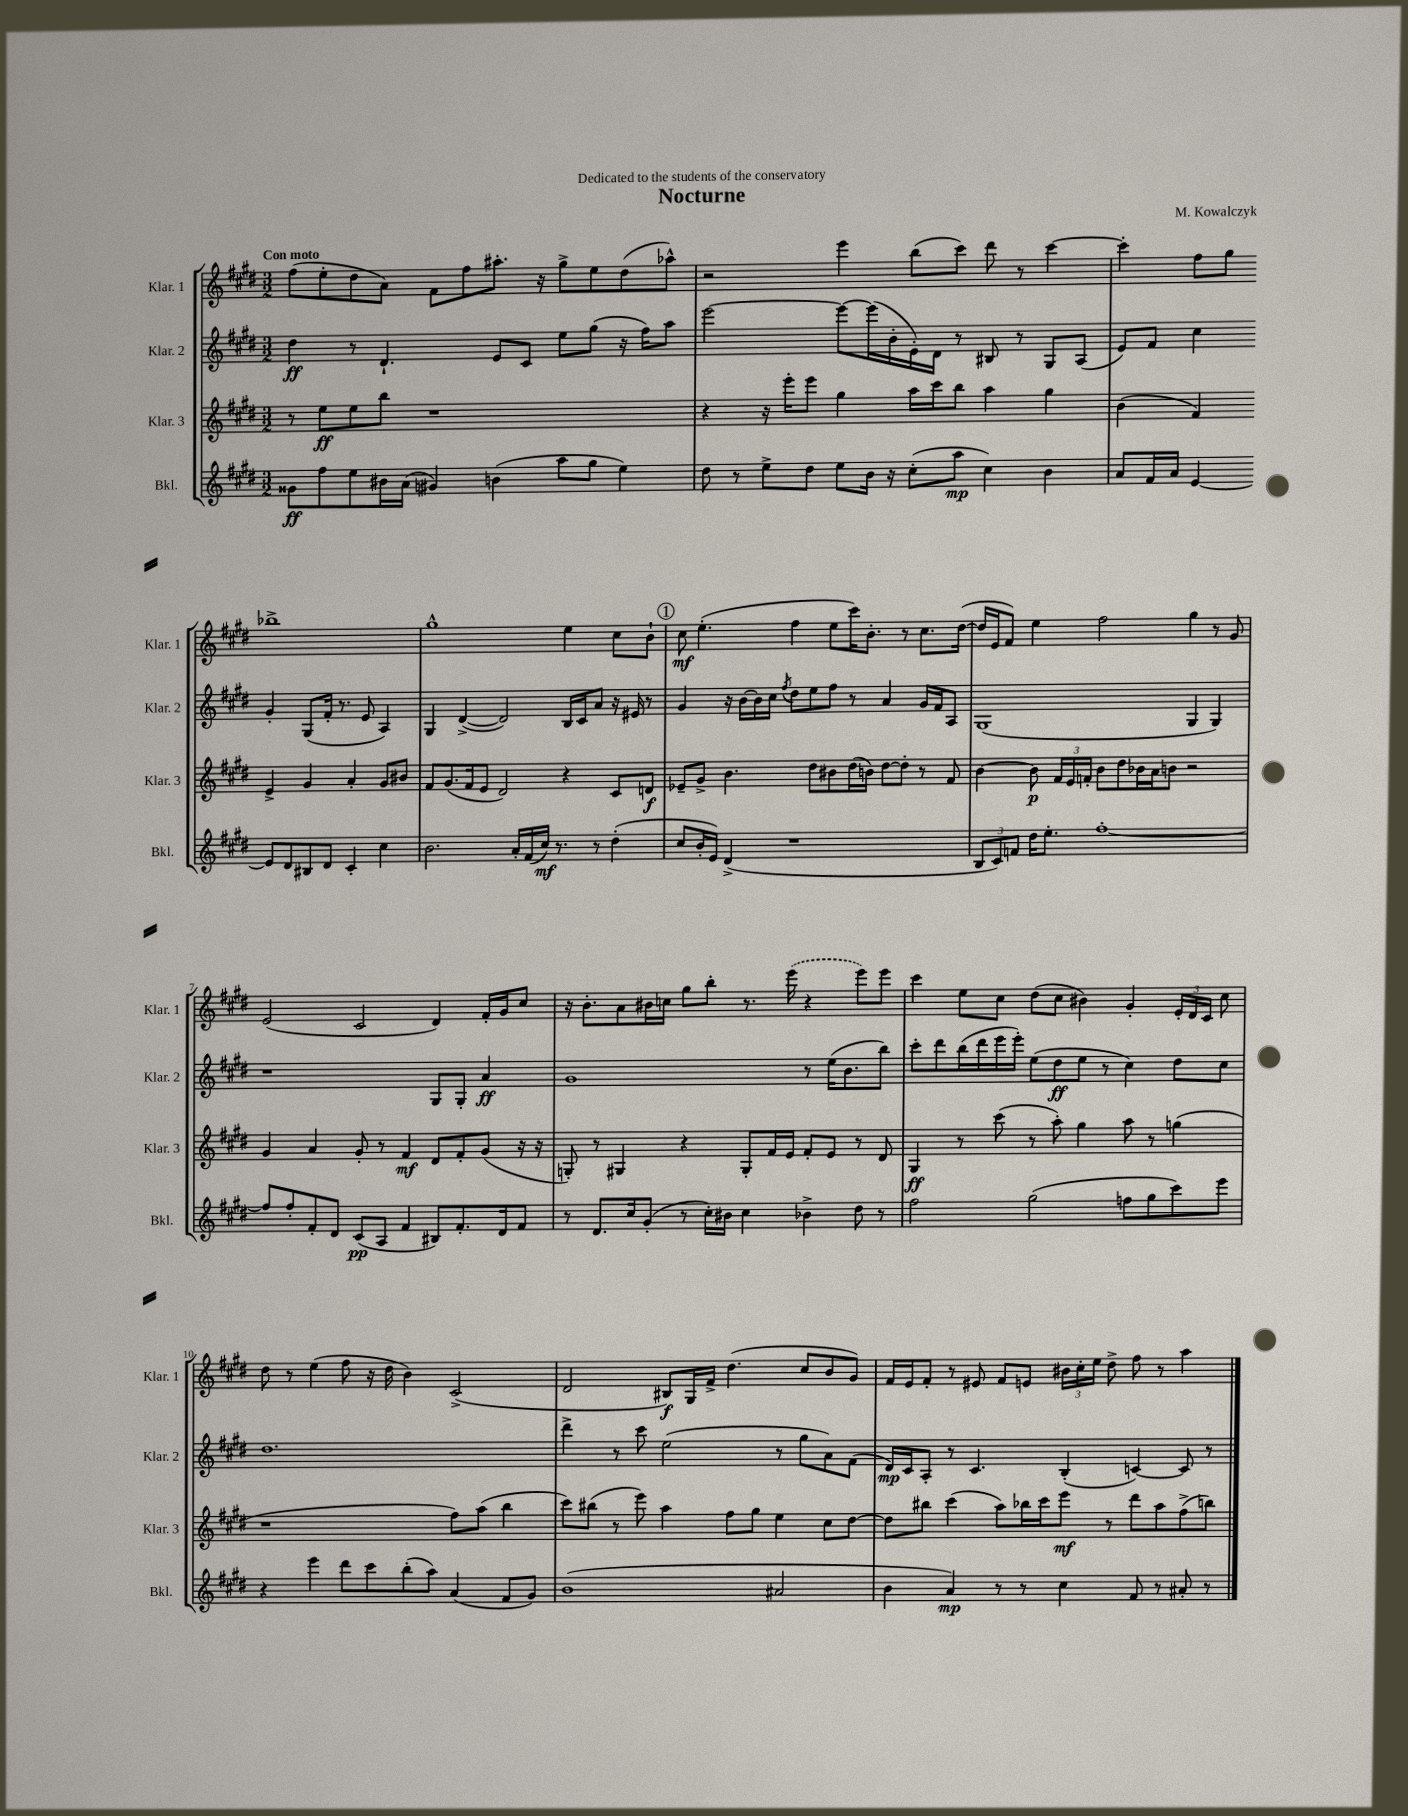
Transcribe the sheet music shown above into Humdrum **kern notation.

**kern	**dynam	**kern	**dynam	**kern	**dynam	**kern	**dynam
*part4	*part4	*part3	*part3	*part2	*part2	*part1	*part1
*staff4	*staff4	*staff3	*staff3	*staff2	*staff2	*staff1	*staff1
*I"Bkl.	*	*I"Klar. 3	*	*I"Klar. 2	*	*I"Klar. 1	*
*I'Bkl.	*	*I'Klar. 3	*	*I'Klar. 2	*	*I'Klar. 1	*
*clefG2	*	*clefG2	*	*clefG2	*	*clefG2	*
*k[f#c#g#d#]	*	*k[f#c#g#d#]	*	*k[f#c#g#d#]	*	*k[f#c#g#d#]	*
*M3/2	*	*M3/2	*	*M3/2	*	*M3/2	*
=1	=1	=1	=1	=1	=1	=1	=1
!	!	!	!	!	!	!LO:TX:a:B:t=Con moto	!
8g##X\L	ff	8r	.	4dd#\	ff	(8ff#\L	.
8ff#\	.	8ee\L	ff	.	.	8ee'\	.
8ee\	.	8ee\	.	8r	.	8dd#\	.
16b#X\L	.	8bb\J	.	4.d#`/	.	8a\J)	.
(16a\JJ	.	.	.	.	.	.	.
4g#X/)	.	1r	.	.	.	8f#\L	.
.	.	.	.	.	.	8ff#\	.
(4bn\	.	.	.	8e/L	.	8.aa#X'\J	.
.	.	.	.	8c#/J	.	.	.
.	.	.	.	.	.	16r	.
8aa\L	.	.	.	8ee\L	.	8gg#^\L	.
8gg#\J	.	.	.	(8gg#\J	.	8ee\	.
4ee\)	.	.	.	16r	.	(8dd#\	.
.	.	.	.	16ff#\KL)	.	.	.
.	.	.	.	8aa\J	.	8aa-X^^\J)	.
=2	=2	=2	=2	=2	=2	=2	=2
8dd#\	.	4r	.	[2eee\	.	2r	.
8r	.	.	.	.	.	.	.
8ee^\L	.	16r	.	.	.	.	.
.	.	16eee'\KL	.	.	.	.	.
8dd#\J	.	8eee\J	.	.	.	.	.
8ee\L	.	4gg#\	.	8eee\L_	.	4eee\	.
16b\Jk	.	.	.	(16eee\L]	.	.	.
16r	.	.	.	16b'\	.	.	.
(8cc#'\L	.	16aa\LL	.	16e'\)	.	(8bb\L	.
.	.	16ccc#\J	.	16d#\JJ	.	.	.
8aa\J	mp	8bb\J	.	8r	.	8ccc#\J)	.
4cc#\)	.	4aa\	.	8B#X/	.	8ddd#\	.
.	.	.	.	8r	.	8r	.
4b\	.	4gg#\	.	8G#/L	.	[4ccc#\	.
.	.	.	.	(8A/J	.	.	.
=3	=3	=3	=3	=3	=3	=3	=3
8a/L	.	(4b\	.	8e/L)	.	4ccc#'\]	.
16f#/L	.	.	.	8f#/J	.	.	.
16a/JJ	.	.	.	.	.	.	.
[4e/	.	4f#/)	.	4cc#\	.	8ff#\L	.
.	.	.	.	.	.	8gg#\J	.
8e/L]	.	4e^/	.	4g#'/	.	1bb-X^	.
8d#/	.	.	.	.	.	.	.
8B#X/	.	4g#/	.	(8G#/L	.	.	.
8d#/J	.	.	.	16f#'/Jk	.	.	.
.	.	.	.	8.r	.	.	.
4c#'/	.	4a'/	.	.	.	.	.
.	.	.	.	8e/	.	.	.
4cc#\	.	8g#/L	.	4A/)	.	.	.
.	.	8b#X/J	.	.	.	.	.
!!LO:LB:g=z
=4	=4	=4	=4	=4	=4	=4	=4
2.b\	.	8f#/L	.	4G#/	.	1gg#^^	.
.	.	(8.g#/	.	.	.	.	.
.	.	.	.	([4d#^/	.	.	.
.	.	16f#/k	.	.	.	.	.
.	.	8e/J	.	.	.	.	.
.	.	2d#/)	.	2d#/])	.	.	.
16a'/LL	.	.	.	.	.	.	.
(16f#/	.	.	.	.	.	.	.
16cc#/JJ)	mf	.	.	.	.	.	.
8.r	.	.	.	.	.	.	.
.	.	4r	.	16B/LL	.	4ee\	.
.	.	.	.	16c#/J	.	.	.
8r	.	.	.	8a/J	.	.	.
(4dd#'\	.	8c#/L	.	16r	.	8cc#\L	.
.	.	.	.	16e#X/	.	.	.
.	.	8dn/J	f	8r	.	8b`\J	.
!!LO:REH:place=s1:t=1
=5	=5	=5	=5	=5	=5	=5	=5
8cc#/L	.	8e-X~/L	.	4g#/	.	8cc#\	mf
16b'/L	.	8g#^/J	.	.	.	(4.ee'\	.
16e/JJ)	.	.	.	.	.	.	.
(4d#^/	.	4.b\	.	16r	.	.	.
.	.	.	.	[16b\LL	.	.	.
.	.	.	.	16b\]	.	.	.
.	.	.	.	16cc#\JJ	.	.	.
.	.	.	.	8qff#/	.	.	.
1r	.	.	.	8dd#\L	.	4ff#\	.
.	.	8dd#\L	.	8ee\	.	.	.
.	.	8b#X\	.	8ff#\J	.	8ee\L	.
.	.	(16dd#\L	.	8r	.	16ccc#\K)	.
.	.	16bn\JJ)	.	.	.	8.b'\J	.
.	.	[8dd#\L	.	4a/	.	.	.
.	.	8dd#'\J]	.	.	.	8r	.
.	.	8r	.	16g#/LL	.	8.cc#\L	.
.	.	.	.	16f#/J	.	.	.
.	.	8f#/	.	8A/J	.	.	.
.	.	.	.	.	.	([16dd#\Jk	.
=6	=6	=6	=6	=6	=6	=6	=6
12B/L	.	[4b\	.	(1G#	.	16dd#/LL]	.
.	.	.	.	.	.	16e/J	.
12c#/)	.	.	.	.	.	.	.
.	.	.	.	.	.	8f#/J)	.
12fn/J	.	.	.	.	.	.	.
16dd#\KL	.	8b\]	p	.	.	4ee\	.
8.ee'\J	.	.	.	.	.	.	.
.	.	24f#/LL	.	.	.	.	.
.	.	24e/	.	.	.	.	.
.	.	24fn'/JJ	.	.	.	.	.
[1ff#'	.	8b\L	.	.	.	2ff#\	.
.	.	8dd#\	.	.	.	.	.
.	.	16b-X\L	.	.	.	.	.
.	.	16a\J	.	.	.	.	.
.	.	8bn\J	.	.	.	.	.
.	.	2r	.	4G#/	.	4gg#\	.
.	.	.	.	4G#/)	.	8r	.
.	.	.	.	.	.	8g#/	.
!!LO:LB:g=z
=7	=7	=7	=7	=7	=7	=7	=7
8ff#/L]	.	4g#/	.	1r	.	(2e/	.
8ff#'/	.	.	.	.	.	.	.
8f#'/	.	4a/	.	.	.	.	.
8d#/J	.	.	.	.	.	.	.
(8c#/L	pp	8g#'/	.	.	.	2c#/	.
8A/J	.	8r	.	.	.	.	.
4f#/	.	4f#/	mf	.	.	.	.
8B#X/L)	.	8d#/L	.	8G#/L	.	4d#/)	.
8.f#'/	.	8f#'/	.	8G#'/J	.	.	.
.	.	(8g#/J	.	4a/	ff	16f#'/LL	.
16d#/k	.	.	.	.	.	16g#/J	.
8f#/J	.	16r	.	.	.	8cc#/J	.
.	.	16r	.	.	.	.	.
=8	=8	=8	=8	=8	=8	=8	=8
8r	.	8Gn'/)	.	1g#	.	16r	.
.	.	.	.	.	.	8.b'\L	.
8.d#/L	.	8r	.	.	.	.	.
.	.	4G#X/	.	.	.	8a\	.
16cc#/k	.	.	.	.	.	.	.
(8g#'/J	.	.	.	.	.	16b#X\L	.
.	.	.	.	.	.	16ccn\JJ	.
8r	.	4r	.	.	.	8gg#\L	.
16cc#'\LL)	.	.	.	.	.	8bb'\J	.
16b#X\JJ	.	.	.	.	.	.	.
4cc#\	.	8G#'/L	.	.	.	8.r	.
.	.	16f#/L	.	.	.	.	.
.	.	16e/JJ	.	.	.	(16eee\	.
4b-X^\	.	8f#'/L	.	8r	.	4r	.
.	.	8e/J	.	(16ee\KL	.	.	.
.	.	.	.	8.b\	.	.	.
8dd#\	.	8r	.	.	.	8eee\L)	.
8r	.	8d#/	.	8bb\J)	.	8eee\J	.
=9	=9	=9	=9	=9	=9	=9	=9
2ff#\	.	4G#/	ff	8ccc#'\L	.	4ccc#\	.
.	.	.	.	8ddd#\	.	.	.
.	.	8r	.	(16bb\L	.	8ee\L	.
.	.	.	.	16ddd#\	.	.	.
.	.	(8ccc#\	.	16eee\	.	8cc#\J	.
.	.	.	.	16eee'\JJ)	.	.	.
(2gg#\	.	8r	.	(8ee\L	.	(8dd#\L	.
.	.	8aa'\)	.	8dd#\	ff	8cc#\J	.
.	.	4gg#\	.	8ee\J	.	4b#X\)	.
.	.	.	.	8r	.	.	.
8ffn\L	.	8aa\	.	4cc#\)	.	4g#'/	.
8gg#\	.	8r	.	.	.	.	.
8ccc#\)	.	(4ggn\	.	8dd#\L	.	24e'/LL	.
.	.	.	.	.	.	24d#/	.
.	.	.	.	.	.	24c#/JJ	.
8eee\J	.	.	.	8cc#\J	.	8cc#\	.
!!LO:LB:g=z
=10	=10	=10	=10	=10	=10	=10	=10
4r	.	1r	.	1.dd#	.	8dd#\	.
.	.	.	.	.	.	8r	.
4eee\	.	.	.	.	.	(4ee\	.
8ddd#\L	.	.	.	.	.	8ff#\	.
8ccc#\	.	.	.	.	.	16r	.
.	.	.	.	.	.	16dd#\	.
(8bb'\	.	.	.	.	.	4b\)	.
8aa\J)	.	.	.	.	.	.	.
(4a/	.	8ff#\L)	.	.	.	(2c#^/	.
.	.	(8aa\J	.	.	.	.	.
8f#/L	.	4bb\	.	.	.	.	.
8g#/J)	.	.	.	.	.	.	.
=11	=11	=11	=11	=11	=11	=11	=11
(1b	.	8ccc#\L)	.	4ddd#^\	.	2d#/	.
.	.	(8bb#X\J	.	.	.	.	.
.	.	8r	.	8r	.	.	.
.	.	8eee\)	.	8ccc#\	.	.	.
.	.	4aa\	.	(2ee\	.	8B#X/L)	f
.	.	.	.	.	.	16G#/L	.
.	.	.	.	.	.	16f#^/JJ	.
.	.	8ff#\L	.	.	.	(4.dd#\	.
.	.	8gg#\J	.	.	.	.	.
2a#X/	.	4ee\	.	8r	.	.	.
.	.	.	.	8gg#\L	.	8cc#/L	.
.	.	8cc#\L	.	8a\)	.	8b/	.
.	.	[8dd#\J	.	(8f#\J	.	8g#/J)	.
=12	=12	=12	=12	=12	=12	=12	=12
4b\	.	8dd#\L]	.	16d#/LL)	mp	16f#/LL	.
.	.	.	.	16c#/J	.	16e/J	.
.	.	8bb#X\J	.	8A'/J	.	8f#'/J	.
4a/)	mp	(4ccc#\	.	8r	.	8r	.
.	.	.	.	4.c#/	.	8e#X/	.
8r	.	8aa\L)	.	.	.	8f#/L	.
8r	.	16bb-X\L	.	.	.	8en/J	.
.	.	16ccc#\J	.	.	.	.	.
4cc#\	.	8eee\J	mf	(4B'/	.	24b#X\LL	.
.	.	.	.	.	.	24cc#'\	.
.	.	.	.	.	.	24ee\JJ	.
.	.	8r	.	.	.	8dd#^\	.
8f#/	.	8ddd#\L	.	[4cn/)	.	8ff#\	.
8r	.	8aa\	.	.	.	8r	.
8a#X'/	.	(8ff#^\	.	8c/]	.	4aa\	.
8r	.	8bbn\J)	.	8r	.	.	.
==	==	==	==	==	==	==	==
*-	*-	*-	*-	*-	*-	*-	*-
